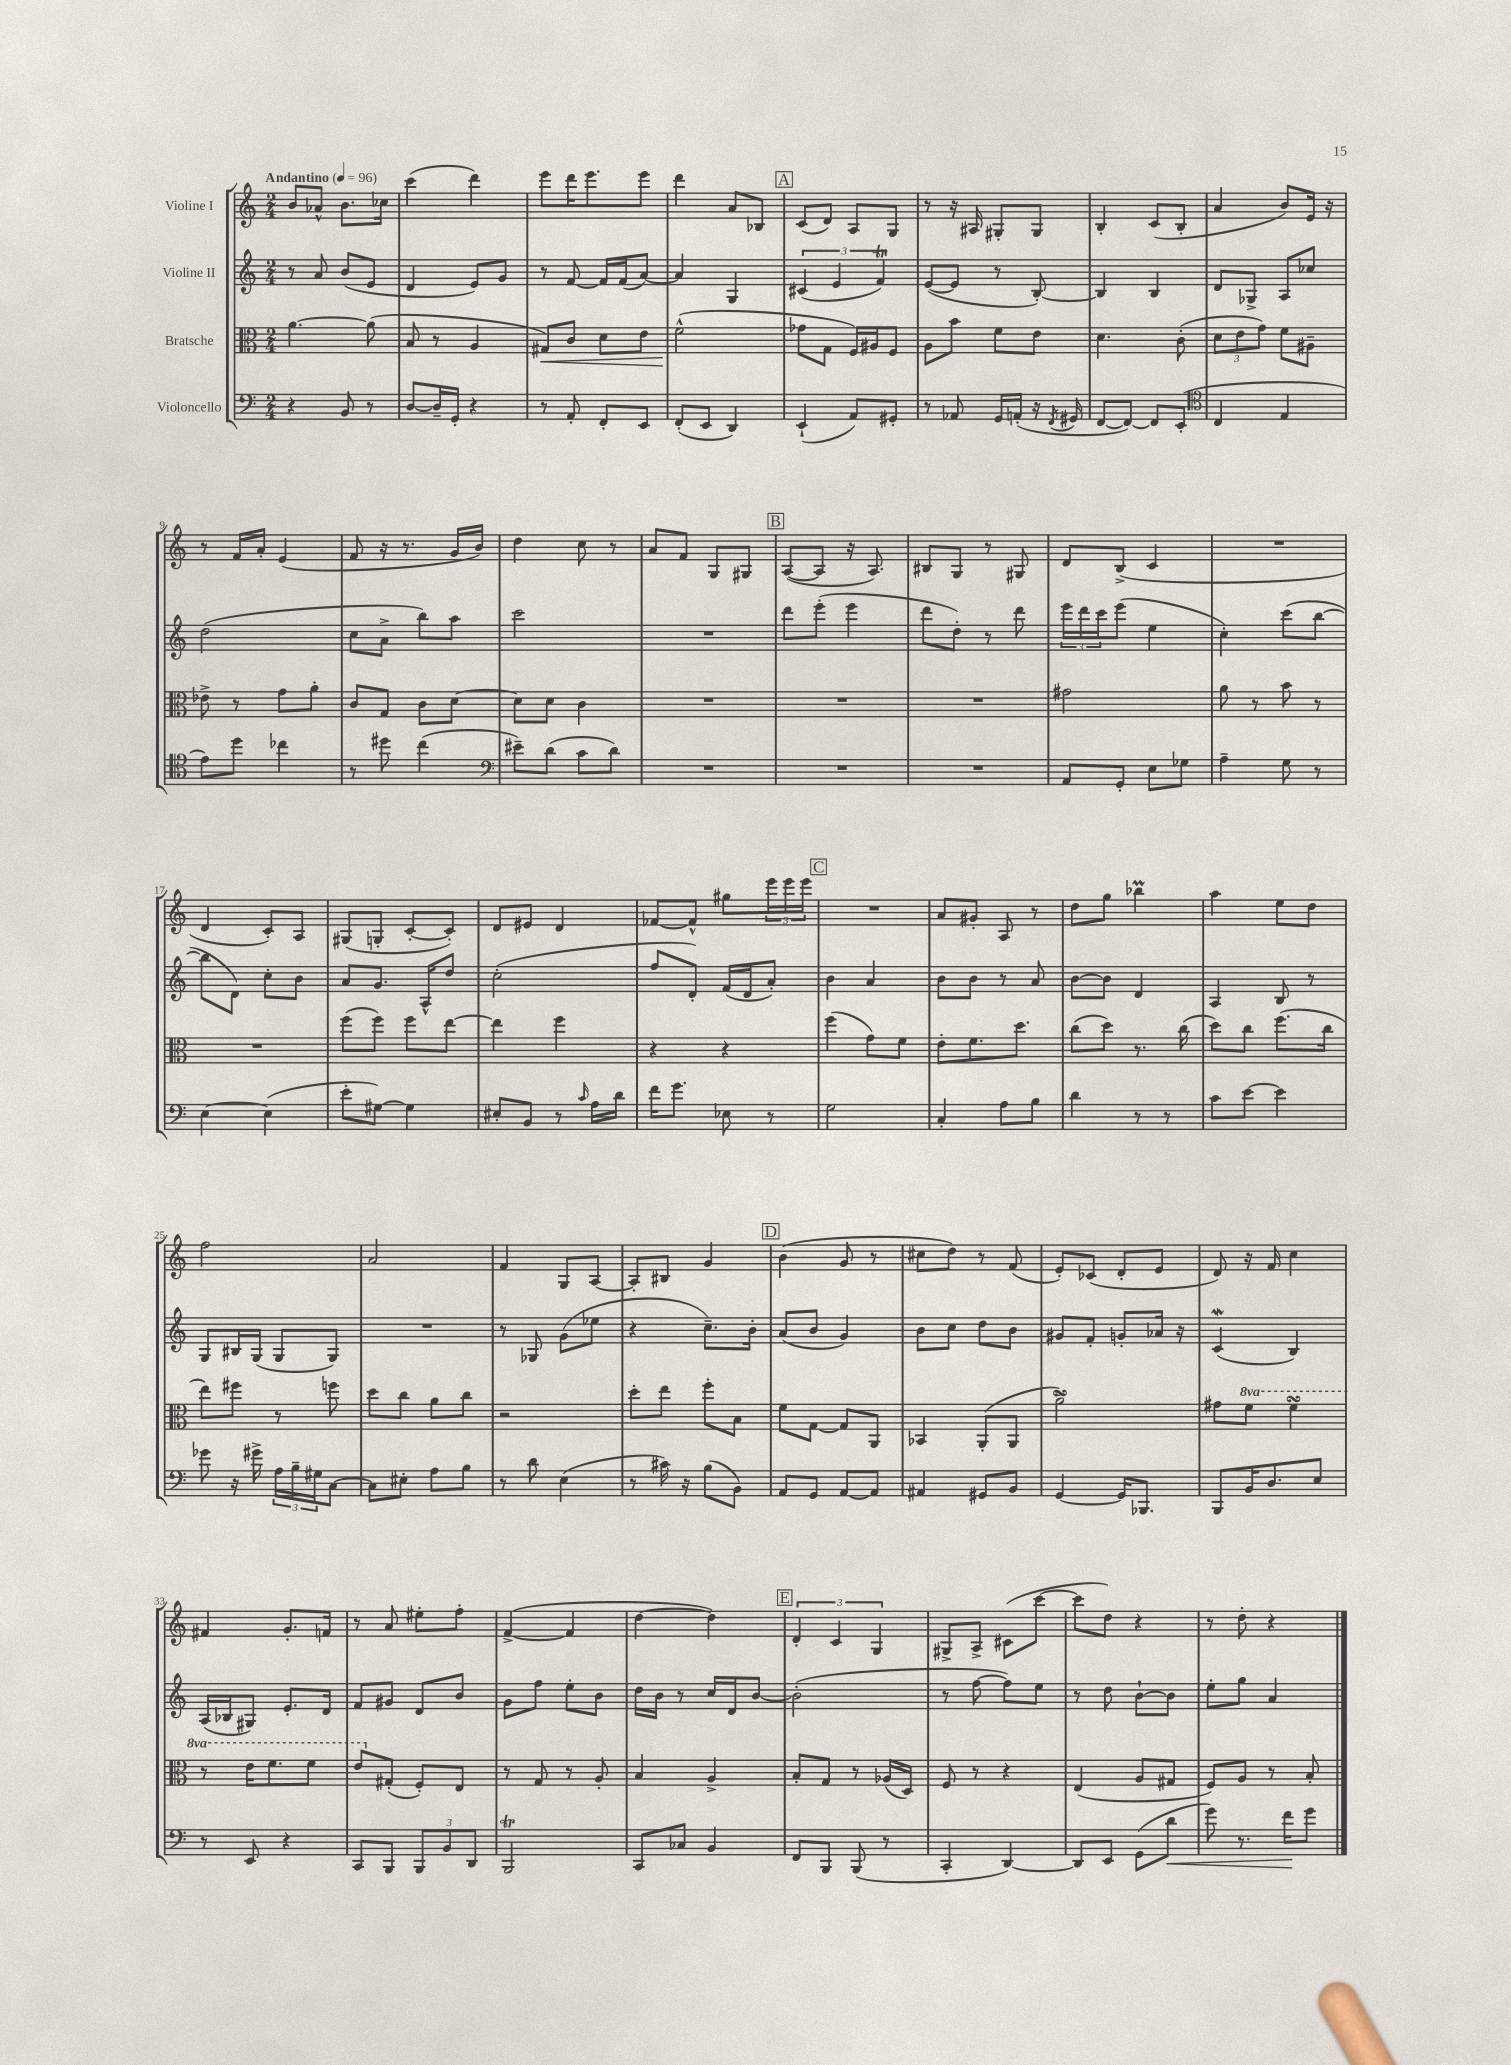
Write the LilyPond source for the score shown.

<<
\new StaffGroup <<
\new Staff = "s0" \with { instrumentName = "Violine I" } {
    \clef treble \key c \major \numericTimeSignature \time 2/4 \tempo "Andantino" 4 = 96
    b'8 aes'8-^ b'8. ces''16 |
    c'''4( d'''4) |
    e'''8 d'''16 e'''8. e'''8 |
    d'''4 a'8 bes8 |
    \mark \markup { \box "A" } c'8( d'8) a8 g8 |
    r8 r16 ais16 gis8-. gis8 |
    b4-. c'8( b8-. |
    a'4 b'8) e'16 r16 |
    r8 f'16 a'16-. e'4( |
    f'8 r16 r8. g'16 b'16) |
    d''4 c''8 r8 |
    a'8 f'8 g8 gis8 |
    \mark \markup { \box "B" } a8~( a8 r16 a8.) |
    bis8 g8 r8 gis8 |
    d'8 b8->( c'4 |
    R2 |
    d'4 c'8-.) a8 |
    gis8( g8-. c'8~-. c'8-.) |
    d'8 eis'8 d'4 |
    fes'8~ fes'8-^ gis''8 \tuplet 3/2 { e'''16 e'''16 e'''16 } |
    \mark \markup { \box "C" } R2 |
    a'8 gis'8-. a8 r8 |
    d''8 g''8 bes''4\prall |
    a''4 e''8 d''8 |
    f''2 |
    a'2 |
    f'4 g8 a8~ |
    a8-. bis8 g'4 |
    \mark \markup { \box "D" } b'4( g'8 r8 |
    cis''8 d''8) r8 f'8( |
    e'8-.) ces'8( d'8-. e'8 |
    d'8) r16 f'16 c''4 |
    fis'4 g'8.-. f'16 |
    r8 a'8 eis''8-. f''8-. |
    f'4~->( f'4 |
    d''4~ d''4) |
    \mark \markup { \box "E" } \tuplet 3/2 { d'4-. c'4 g4 } |
    gis8-> a8-> cis'8( c'''8~ |
    c'''8 d''8) r4 |
    r8 d''8-. r4 \bar "|." |
}
\new Staff = "s1" \with { instrumentName = "Violine II" } {
    \clef treble \key c \major \numericTimeSignature \time 2/4
    r8 a'8 b'8( e'8 |
    d'4 e'8) g'8 |
    r8 f'8~ f'16 f'16( a'8~) |
    a'4 g4 |
    \mark \markup { \box "A" } \tuplet 3/2 { cis'4( e'4 f'4\trill) } |
    e'8~( e'8 r8 b8~-.) |
    b4 b4 |
    d'8 ges8-> a8 ces''8 |
    d''2( |
    c''8 a'8-> b''8) a''8 |
    c'''2 |
    R2 |
    \mark \markup { \box "B" } d'''8 e'''8-.( e'''4 |
    d'''8 d''8-.) r8 d'''8 |
    \tuplet 3/2 { e'''16 d'''16 c'''16 } e'''8( e''4 |
    c''4-.) c'''8( b''8~ |
    b''8 d'8) c''8-. b'8 |
    a'8 g'8. a16-^ d''8 |
    c''2-.( |
    f''8 d'8-.) f'16( d'16 a'8-.) |
    \mark \markup { \box "C" } b'4 a'4 |
    b'8 b'8 r8 a'8 |
    b'8~ b'8 d'4 |
    a4 b8 r8 |
    g8 bis16 g16( g8 g8) |
    R2 |
    r8 ges8 g'8( ees''8 |
    r4 c''8.--) b'16-. |
    \mark \markup { \box "D" } a'8( b'8 g'4) |
    b'8 c''8 d''8 b'8 |
    gis'8 f'8-. g'8-. aes'16 r16 |
    c'4\mordent( b4) |
    a16( bes16 gis8) e'8.-. d'16 |
    f'8 gis'8 d'8 b'8 |
    g'8 f''8 e''8-. b'8 |
    d''16 b'16 r8 c''16 d'16 b'8~ |
    \mark \markup { \box "E" } b'2-.( |
    r8 f''8~ f''8) e''8 |
    r8 d''8 b'8~-! b'8 |
    e''8-. g''8 a'4 \bar "|." |
}
\new Staff = "s2" \with { instrumentName = "Bratsche" } {
    \clef alto \key c \major \numericTimeSignature \time 2/4 \set Staff.ottavationMarkups = #ottavation-simple-ordinals
    a'4.~ a'8( |
    b8 r8 a4 |
    gis8\<) c'8 d'8 e'8 |
    f'2-^\!( |
    \mark \markup { \box "A" } ges'8 g8 f16) ais16 f8 |
    a8 b'8 f'8 e'8 |
    d'4. c'8-.( |
    \tuplet 3/2 { d'8 e'8 g'8) } f'8 ais8-- |
    ees'8-> r8 g'8 a'8-. |
    c'8 g8 c'8 d'8~ |
    d'8 d'8 c'4 |
    R2 |
    \mark \markup { \box "B" } R2 |
    R2 |
    gis'2 |
    a'8 r8 b'8 r8 |
    R2 |
    f''8( f''8) f''8 e''8~ |
    e''4 f''4 |
    r4 r4 |
    \mark \markup { \box "C" } f''4( g'8) f'8 |
    e'8-. f'8. d''8. |
    c''8( d''8) r8. c''16( |
    d''8) c''8 f''8.( c''16 |
    e''8) fis''8 r8 f''8 |
    d''8 c''8 a'8 c''8 |
    r2 |
    d''8-. e''8 f''8-. b8 |
    \mark \markup { \box "D" } f'8 g8~ g8 a,8 |
    bes,4 a,8-.( a,8 |
    a'2->\turn) |
    gis'8 \ottava #1 f''8 f''4\turn |
    r8 e''16 f''8. f''8 |
    e''8 \ottava #0 gis8-.( f8-.) e8 |
    r8 g8 r8 a8-. |
    b4 a4-> |
    \mark \markup { \box "E" } b8-. g8 r8 aes16( d16) |
    f8 r8 r4 |
    e4( a8 gis8 |
    f8) a8 r8 b8-. \bar "|." |
}
\new Staff = "s3" \with { instrumentName = "Violoncello" } {
    \clef bass \key c \major \numericTimeSignature \time 2/4
    r4 b,8 r8 |
    d8~ d16-- g,16-. r4 |
    r8 a,8-. f,8-. e,8 |
    f,8-.( e,8 d,4) |
    \mark \markup { \box "A" } e,4-!( a,8) gis,8-. |
    r8 aes,8 g,16 a,16-.( r16 \acciaccatura { f,8 } gis,16 |
    f,8~ f,8~) f,8 e,8-.( |
    \clef tenor c4 e4 |
    e'8) d''8 ces''4 |
    r8 dis''8 c''4( |
    \clef bass eis'8--) d'8( c'8 d'8) |
    R2 |
    \mark \markup { \box "B" } R2 |
    R2 |
    a,8 g,8-. e8 ges8 |
    a4-- g8 r8 |
    e4~ e4( |
    e'8-. gis8~) gis4 |
    eis8-. b,8 r8 \grace { c'16 } a16 d'16 |
    f'16 g'8. ees8 r8 |
    \mark \markup { \box "C" } g2 |
    c4-. a8 b8 |
    d'4 r8 r8 |
    c'8 e'8~ e'4 |
    ges'8 r16 gis'16-> \tuplet 3/2 { a16 b16-- gis16 } c8~ |
    c8 eis8-. a8 b8 |
    r8 d'8 e4( |
    r8 cis'16) r16 b8( b,8) |
    \mark \markup { \box "D" } a,8 g,8 a,8~ a,8 |
    ais,4 gis,8 b,8 |
    g,4~ g,16 bes,,8. |
    b,,8 b,16 d8. e8 |
    r8 e,8 r4 |
    c,8 b,,8 \tuplet 3/2 { b,,8 b,8 d,8 } |
    b,,2\trill |
    c,8 ces8 b,4 |
    \mark \markup { \box "E" } f,8 b,,8 b,,8( r8 |
    c,4-. d,4~) |
    d,8 e,8 g,8( d'8\< |
    g'8) r8. f'16\! g'8 \bar "|." |
}
>>
>>
